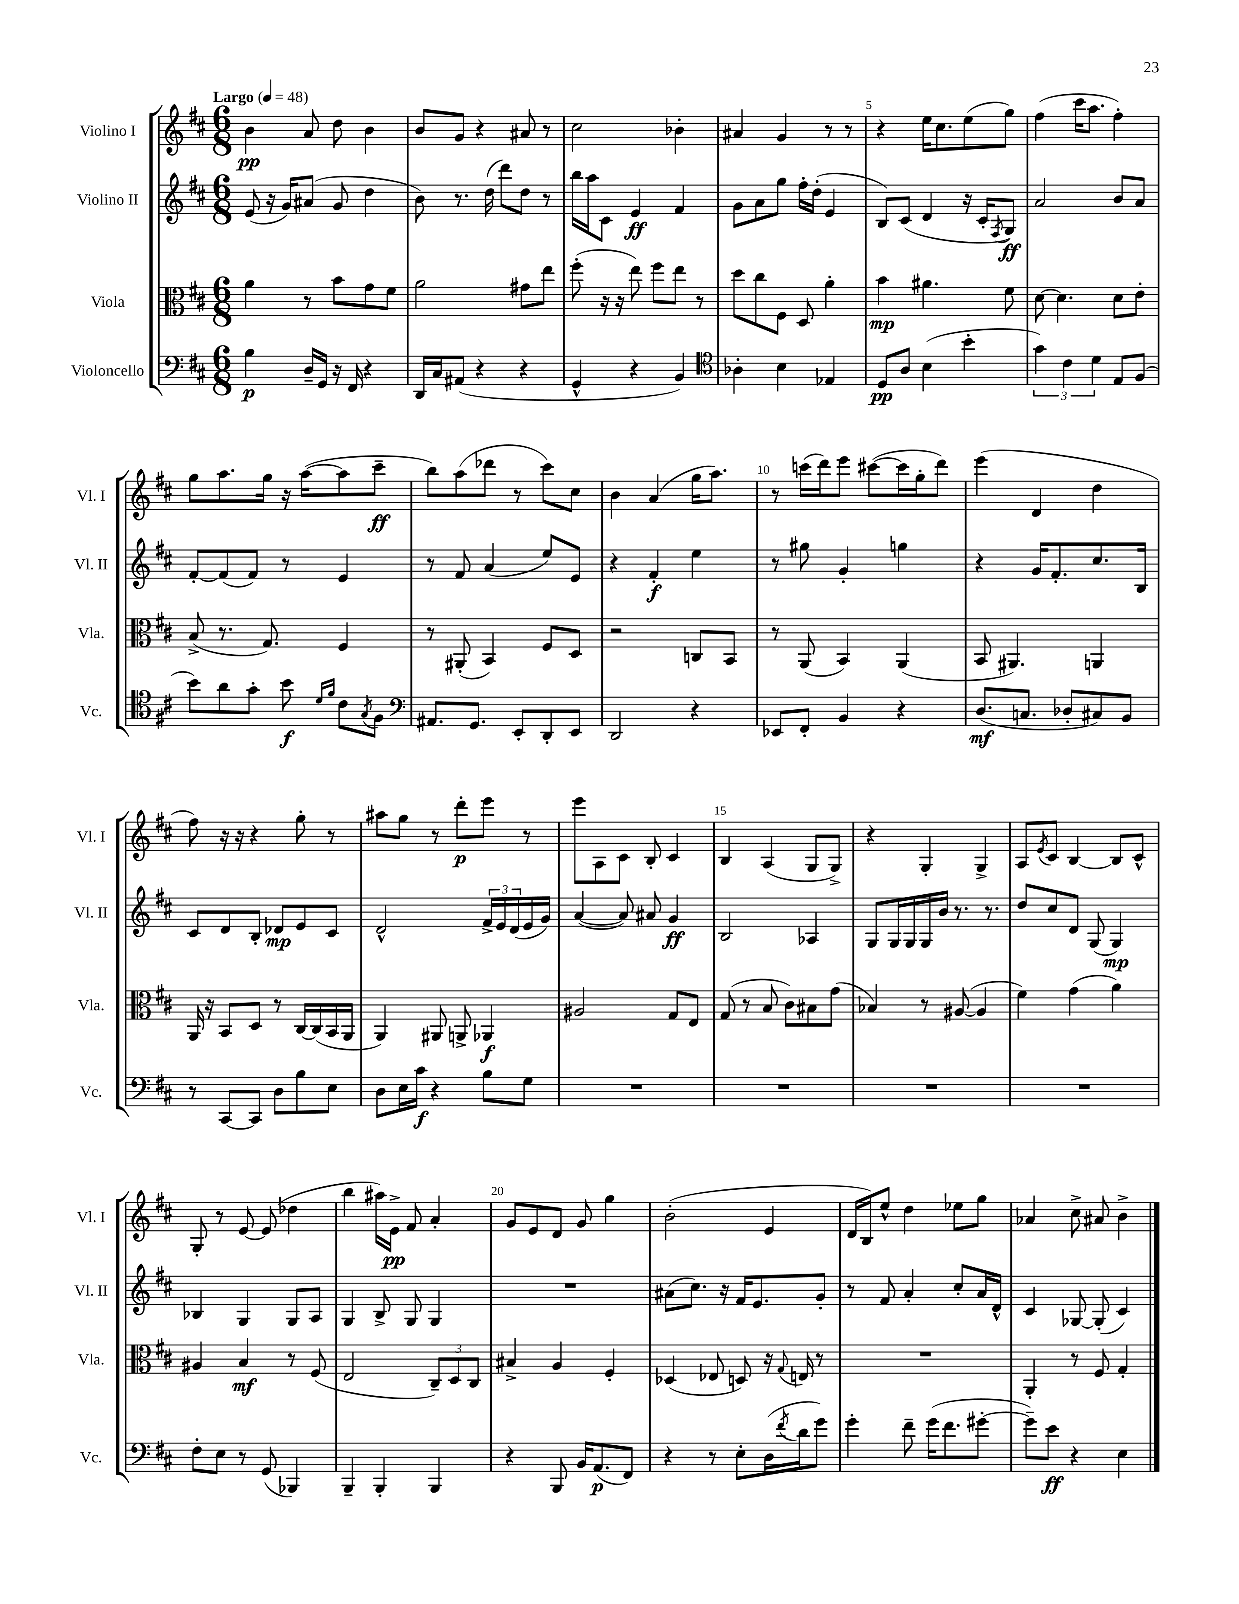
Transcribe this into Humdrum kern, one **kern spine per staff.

**kern	**kern	**kern	**kern
*staff4	*staff3	*staff2	*staff1
*clefF4	*clefC3	*clefG2	*clefG2
*k[f#c#]	*k[f#c#]	*k[f#c#]	*k[f#c#]
*M6/8	*M6/8	*M6/8	*M6/8
*MM48	*MM48	*MM48	*MM48
4B	4a	(8e	4b
.	.	16r	.
.	.	16g)	.
16D~	8r	(8a#	8a
16GG	.	.	.
16r	8b	8g	8dd
16FF#	.	.	.
4r	8g	4dd	4b
.	8f#	.	.
=	=	=	=
16DD	2a	8b)	8b
16C#	.	.	.
(8AA#	.	8.r	8g
4r	.	.	4r
.	.	(16dd	.
.	.	8ddd)	.
4r	8g#	8dd	8a#
.	8ee	8r	8r
=	=	=	=
4GG^^	(8ff#'	16bb	2cc#
.	.	16aa	.
.	16r	8c#	.
.	16r	.	.
4r	8ee)	4e	.
.	8ff#	.	.
4BB)	8ee	4f#	4b-'
.	8r	.	.
=	=	=	=
*clefC4	*	*	*
4A-'	8dd	8g	4a#
.	8cc#	8a	.
4B	8F#	8gg	4g
.	8D	16ff#'	.
.	.	(16dd'	.
4E-	4a'	4e	8r
.	.	.	8r
=	=	=	=
8D	4b	8B)	4r
8A	.	(8c#	.
(4B	4.a#	4d	16ee
.	.	.	8.cc#
4b'	.	16r	(8ee
.	.	16c#'	.
.	.	8qF#	.
.	8f#	8G)	8gg)
=	=	=	=
6g)	[8d	2a	(4ff#
.	4.d]	.	.
6c#	.	.	.
.	.	.	16ccc#
.	.	.	8.aa
6d	.	.	.
8E	8d	8b	4ff#')
(8F#	8e'	8a	.
=	=	=	=
8b)	(8B^	[8f#'	8gg
8a	8.r	(8f#]	8.aa
8g'	.	8f#)	.
.	8.G)	.	16gg
8b	.	8r	16r
.	.	.	([16aa
16qqd	.	.	.
16qqf#	.	.	.
8c#	4F#	4e	8aa]
8qG	.	.	.
8F#	.	.	8ccc#~
=	=	=	=
*clefF4	*	*	*
8.AA#	8r	8r	8bb)
.	(8AA#'	8f#	(8aa
8.GG	.	.	.
.	4BB)	(4a	8ddd-
8EE'	.	.	8r
8DD'	8F#	8ee)	8ccc#)
8EE	8D	8e	8cc#
=	=	=	=
2DD	2r	4r	4b
.	.	4f#'	(4a
4r	8C	4ee	16gg
.	.	.	8.aa)
.	8BB	.	.
=	=	=	=
8EE-	8r	8r	8r
8FF#'	(8AA	8gg#	(16ccc
.	.	.	16ddd)
4BB	4BB)	4g'	8eee
.	.	.	([8ccc#
4r	(4AA	4gg	16ccc#]
.	.	.	16gg'
.	.	.	8ddd)
=	=	=	=
(8.D	8BB	4r	(4eee
.	4.AA#)	.	.
8.C	.	.	.
.	.	16g	4d
.	.	8.f#'	.
8D-'	.	.	.
8C#)	4AA	8.cc#	4dd
8BB	.	.	.
.	.	16B	.
=	=	=	=
8r	16AA	8c#	8ff#)
.	16r	.	.
[8CC#	8BB	8d	16r
.	.	.	16r
8CC#]	8D	8B'	4r
8D	8r	8d-	.
8B	[16C#	8e	8gg'
.	(16C#]	.	.
8E	16BB	8c#	8r
.	16AA	.	.
=	=	=	=
8D	4AA)	2d^^	8aa#
16E	.	.	8gg
16c#	.	.	.
4r	8AA#	.	8r
.	8AA^	.	8ddd'
8B	4AA-	24f#^	8eee
.	.	24e	.
.	.	(24d	.
8G	.	16e	8r
.	.	16g)	.
=	=	=	=
2.r	2A#	([4a	8eee
.	.	.	8A
.	.	8a])	8c#
.	.	8a#	8B'
.	8G	4g	4c#
.	8E	.	.
=	=	=	=
2.r	(8G	2B	4B
.	8r	.	.
.	8B	.	(4A
.	8c#)	.	.
.	8B#	4A-	8G
.	(8g	.	8G^)
=	=	=	=
2.r	4B-)	8G	4r
.	.	16G	.
.	.	16G	.
.	8r	16G	4G'
.	.	16b	.
.	([8A#	8.r	.
.	4A#]	.	4G^
.	.	8.r	.
=	=	=	=
2.r	4f#)	8dd	8A
.	.	.	8qe
.	.	8cc#	8c#
.	(4g	8d	[4B
.	.	(8G	.
.	4a)	4G)	8B]
.	.	.	8c#^^
=	=	=	=
8F#'	4A#	4B-	8G'
8E	.	.	8r
8r	4B	4G	[8e
(8GG	.	.	(8e]
4BBB-)	8r	8G	4dd-
.	(8F#	8A	.
=	=	=	=
4BBB~	2E	4G	4bb
4BBB'	.	8B^	16aa#)
.	.	.	16e^
.	.	8G	8f#
4BBB	12C#~)	4G	4a'
.	12D	.	.
.	12C#	.	.
=	=	=	=
4r	4B#^	2.r	8g
.	.	.	8e
8BBB	4A	.	8d
16BB	.	.	8g
(8.AA	.	.	.
.	4F#'	.	4gg
8FF#)	.	.	.
=	=	=	=
4r	(4D-	(8a#	(2b'
.	.	8.cc#)	.
8r	8E-	.	.
.	.	16r	.
8E'	8D)	16f#	.
.	.	8.e	.
(16D	16r	.	4e
8qf#	8qqG	.	.
16d	16E	.	.
8g)	8r	8g'	.
=	=	=	=
4g'	2.r	8r	16d
.	.	.	16B)
.	.	8f#	8ee^^
8f#~	.	4a'	4dd
(16g	.	.	.
8.f#	.	.	.
.	.	8cc#'	8ee-
[8g#'	.	16a	8gg
.	.	16d^^	.
=	=	=	=
8g#~])	4AA'	4c#	4a-
8e	.	.	.
4r	8r	[8G-	8cc#^
.	8F#	(8G-']	8a#
4E	4G'	4c#)	4b^
==	==	==	==
*-	*-	*-	*-
